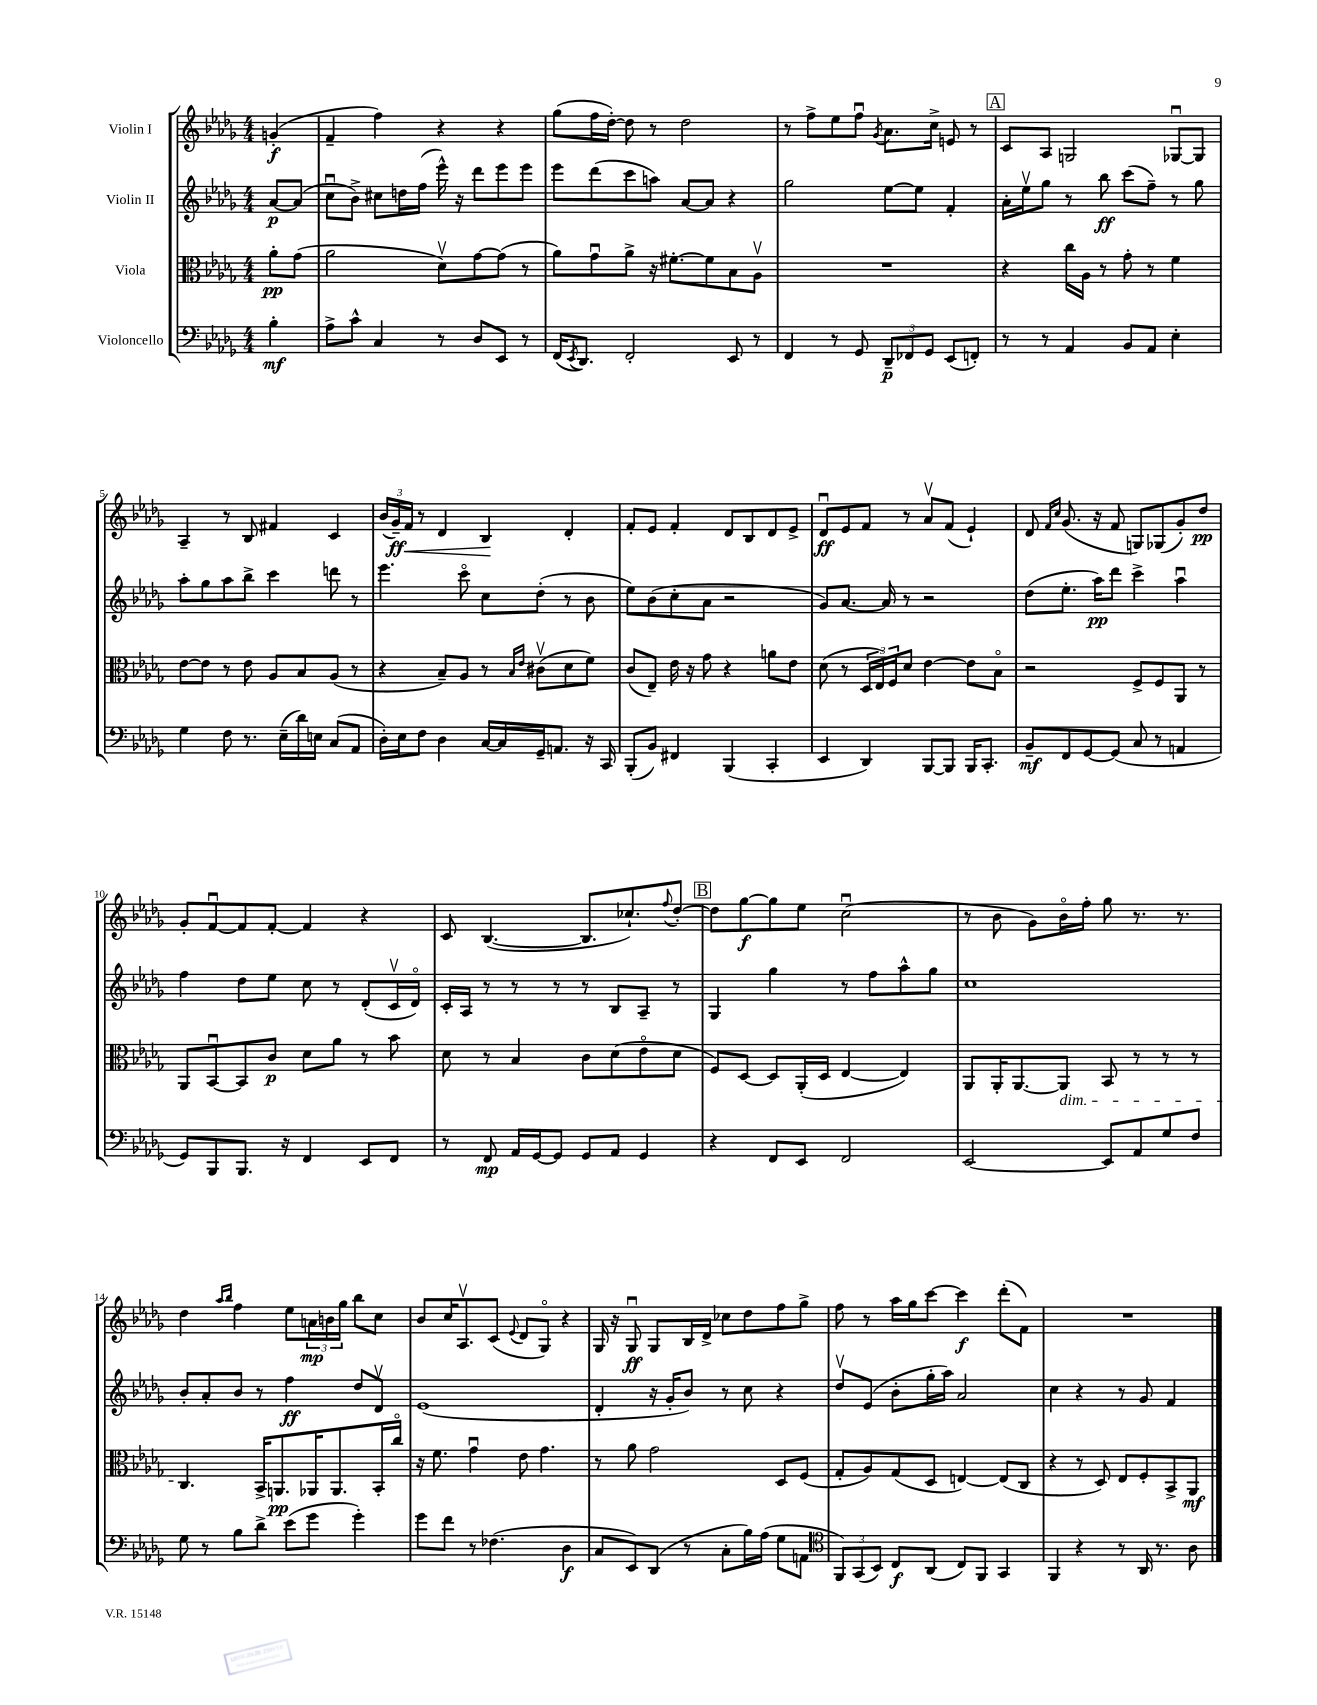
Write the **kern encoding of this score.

**kern	**kern	**kern	**kern
*staff4	*staff3	*staff2	*staff1
*clefF4	*clefC3	*clefG2	*clefG2
*k[b-e-a-d-g-]	*k[b-e-a-d-g-]	*k[b-e-a-d-g-]	*k[b-e-a-d-g-]
*M4/4	*M4/4	*M4/4	*M4/4
4B-'	8a-'	[8a-	(4g'
.	(8g-	(8a-]	.
=	=	=	=
8A-^	2a-	8ccu	4f~
8c^^	.	8b-^)	.
4C	.	8cc#	4ff)
.	.	16dd	.
.	.	(16ff	.
8r	8d-v)	16eee-^^)	4r
.	.	16r	.
8D-	[8g-	8ddd-	.
8EE-	(8g-]	8eee-	4r
8r	8r	8eee-	.
=	=	=	=
(16FF	8a-)	8eee-	(8gg-
8qEE-	.	.	.
8.DD-)	.	.	.
.	8g-u	(8ddd-	16ff
.	.	.	[16dd-')
2FF'	8a-^	8ccc	8dd-]
.	16r	8aa)	8r
.	[8.f#'	.	.
.	.	[8a-	2dd-
.	8f#]	8a-]	.
8EE-	8B-	4r	.
8r	8A-v	.	.
=	=	=	=
4FF	1r	2gg-	8r
.	.	.	8ff^
8r	.	.	8ee-
8GG-	.	.	8ffu
.	.	.	8qg-
12DD-~	.	[8ee-	8.a-
12FF-	.	.	.
.	.	8ee-]	.
12GG-	.	.	.
.	.	.	16cc^
(8EE-	.	4f'	8e
8FF')	.	.	8r
=	=	=	=
8r	4r	16a-'	8c
.	.	16ee-v	.
8r	.	8gg-	8A-
4AA-	16cc	8r	2G
.	16A-	.	.
.	8r	8bb-	.
8BB-	8g-'	(8ccc	.
8AA-	8r	8ff~)	.
4E-'	4f	8r	[8G-u
.	.	8gg-	8G-]
=	=	=	=
4G-	[8e-	8aa-'	4A-~
.	8e-]	8gg-	.
8F	8r	8aa-	8r
8.r	8e-	8bb-^	8B-
.	8A-	4ccc	4f#
(16E-~	.	.	.
16d-)	8B-	.	.
16E	.	.	.
(8C	(8A-	8ddd	4c
8AA-	8r	8r	.
=	=	=	=
16D-')	4r	4.eee-	(24b-
.	.	.	24g-~)
16E-	.	.	.
.	.	.	24f
8F	.	.	8r
4D-	8B-~)	.	4d-
.	8A-	8ccco	.
[16C	8r	8cc	4B-
16C]	.	.	.
.	16qqB-	.	.
.	16qqe-	.	.
16GG-~	(8c#v	(8dd-'	.
8.AA	.	.	.
.	8d-	8r	4d-'
16r	8f)	8b-	.
16CC	.	.	.
=	=	=	=
(8BBB-'	(8c	8ee-)	8f'
8BB-)	8E-~)	(8b-	8e-
4FF#	16e-	8cc'	4f'
.	16r	.	.
.	8g-	8a-	.
(4BBB-	4r	2r	8d-
.	.	.	8B-
4CC'	8a	.	8d-
.	8e-	.	8e-^
=	=	=	=
4EE-	(8d-	8g-)	8d-u
.	8r	[8.a-	8e-
4DD-)	24D-	.	8f
.	24E-)	.	.
.	.	16a-]	.
.	24F	.	.
.	8d-	8r	8r
[8BBB-	[4e-	2r	8a-v
8BBB-]	.	.	(8f
16BBB-	8e-]	.	4e-`)
8.CC'	.	.	.
.	8B-o	.	.
=	=	=	=
8BB-~	2r	(8dd-	8d-
.	.	.	16qqf
.	.	.	16qqcc
8FF	.	8.ee-'	(8.g-
[8GG-	.	.	.
.	.	16aa-)	16r
(8GG-]	.	8ddd-	8f
8C	8F^	4ccc^	8G)
8r	8F	.	(8G-
4AA	8AA-	4aa-u	8g-')
.	8r	.	8dd-
=	=	=	=
8GG-)	8AA-	4ff	8g-'
8BBB-	[8BB-u	.	[8fu
8.BBB-	8BB-]	8dd-	8f]
.	8c	8ee-	[8f'
16r	.	.	.
4FF	8d-	8cc	4f]
.	8a-	8r	.
8EE-	8r	(8d-'	4r
8FF	8b-	16cv	.
.	.	16d-o)	.
=	=	=	=
8r	8d-	16c'	8c
.	.	16A-	.
8FF	8r	8r	([4.B-
16AA-	4B-	8r	.
[16GG-	.	.	.
8GG-]	.	8r	.
8GG-	8c	8r	8.B-]
8AA-	(8d-	8B-	.
.	.	.	8.cc-`)
4GG-	8e-o	8A-~	.
.	.	.	8qqff
.	8d-	8r	[8dd-'
=	=	=	=
4r	8F)	4G-	8dd-]
.	[8D-	.	[8gg-
8FF	8D-]	4gg-	8gg-]
8EE-	(16AA-'	.	8ee-
.	16D-	.	.
2FF	[4E-	8r	(2ccu
.	.	8ff	.
.	4E-])	8aa-^^	.
.	.	8gg-	.
=	=	=	=
[2EE-	8AA-	1cc	8r
.	16AA-'	.	8b-
.	[8.AA-	.	.
.	.	.	8g-)
.	8AA-]	.	16b-o
.	.	.	16ff'
8EE-]	8BB-	.	8gg-
8AA-	8r	.	8.r
8G-	8r	.	.
.	.	.	8.r
8F	8r	.	.
=	=	=	=
8G-	4.C	8b-'	4dd-
8r	.	8a-'	.
.	.	.	16qqaa-
.	.	.	16qqbb-
8B-	.	8b-	4ff
8d-^	16BB-^	8r	.
.	8.AA	.	.
(8e-	.	4ff	8ee-
8g-	16AA-	.	24a
.	.	.	24b
.	8.AA-	.	.
.	.	.	24gg-
4g-')	.	8dd-	8bb-
.	16BB-'	8d-v	8cc
.	16cco	.	.
=	=	=	=
8g-	16r	(1e-	8b-
.	8.f	.	.
8f	.	.	16cc
.	.	.	8.A-v
8r	4g-u	.	.
(4.F-	.	.	(8c
.	.	.	8qqe-
.	8e-	.	8d-
.	4.g-	.	8G-o)
4D-	.	.	4r
=	=	=	=
8C	8r	4d-'	16G-
.	.	.	16r
8EE-)	8a-	.	8G-u
(8DD-	2g-	16r	8G-
.	.	16g-'	.
8r	.	8b-)	16B-
.	.	.	16d-^
8C'	.	8r	8cc-
16B-)	.	8cc	8dd-
(16A-	.	.	.
8G-	8D-	4r	8ff
8AA	(8F	.	8gg-^
=	=	=	=
*clefC4	*	*	*
12FF)	8G-'	8dd-v	8ff
(12GG-	.	.	.
.	8A-)	(8e-	8r
12BB-)	.	.	.
8C	(8G-	8b-'	16aa-
.	.	.	16gg-
(8AA-	8D-	16gg-'	[8ccc
.	.	16aa-)	.
8C)	[4E)	2a-	4ccc]
8FF	.	.	.
4GG-	(8E]	.	(8ddd-'
.	8C	.	8f)
=	=	=	=
4FF	4r	4cc	1r
4r	8r	4r	.
.	8D-)	.	.
8r	8E-	8r	.
16AA-	8F'	8g-	.
8.r	.	.	.
.	8BB-^	4f	.
8A-	8AA-	.	.
==	==	==	==
*-	*-	*-	*-
